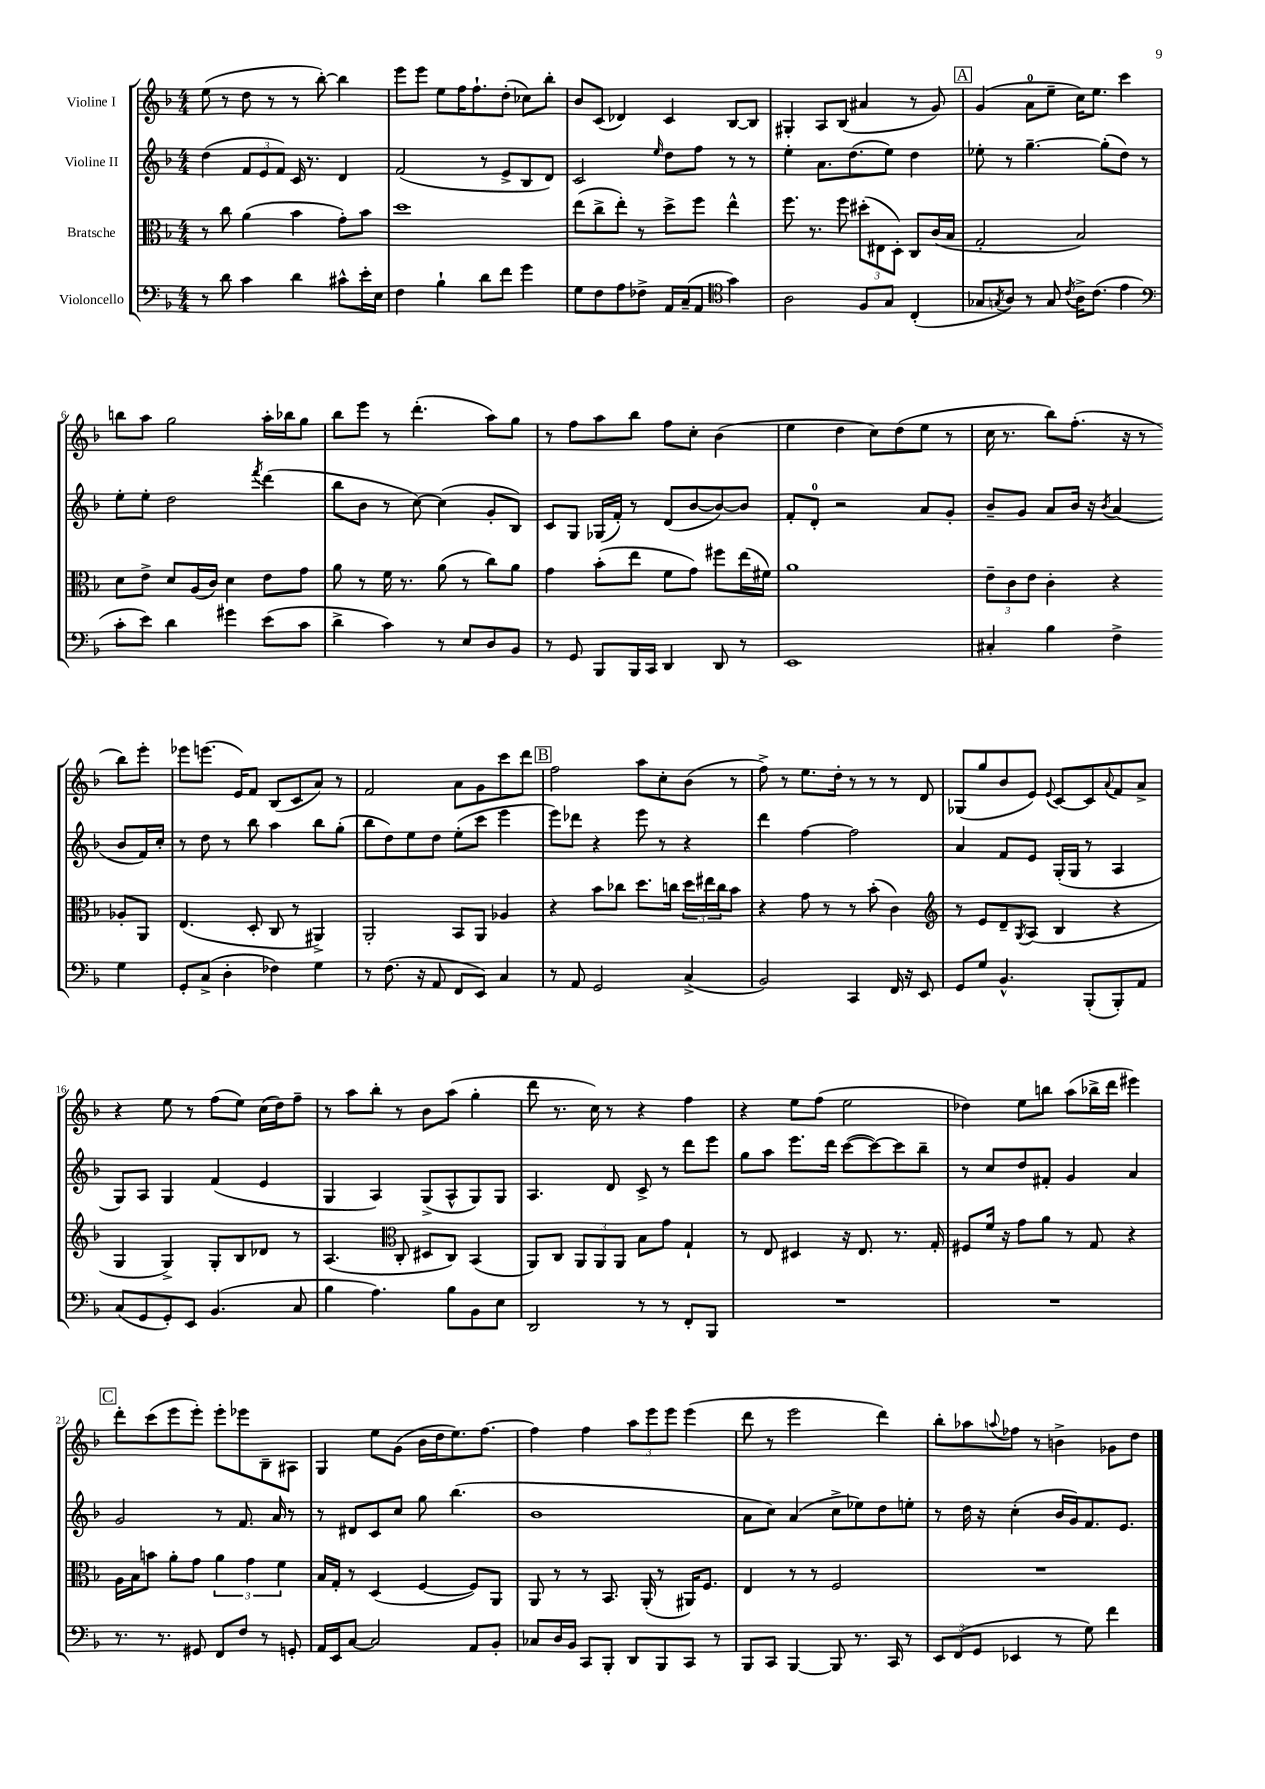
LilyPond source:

<<
\new StaffGroup <<
\new Staff = "s0" \with { instrumentName = "Violine I" } {
    \clef treble \key f \major \numericTimeSignature \time 4/4
    e''8( r8 d''8 r8 r8 bes''8~-.) bes''4 |
    e'''8 e'''8 e''8 f''16 f''8.-! d''8-.( ces''8) bes''8-. |
    bes'8 c'8( des'4) c'4 bes8~ bes8 |
    gis4-. a8 bes8( ais'4 r8 g'8) |
    \mark \markup { \box "A" } g'4( a'8-0 e''8-- c''16) e''8. c'''4 |
    b''8 a''8 g''2 a''16-. bes''16 g''8 |
    bes''8 e'''8 r8 d'''4.-.( a''8) g''8 |
    r8 f''8 a''8 bes''8 f''8 c''8-. bes'4( |
    e''4 d''4 c''8) d''8( e''8 r8 |
    c''16 r8. bes''8) f''8.-.( r16 r8 bes''8) e'''8-. |
    ees'''8 e'''8.( e'16) f'8 bes8( c'8 a'8) r8 |
    f'2 a'8 g'8 c'''8 d'''8 |
    \mark \markup { \box "B" } f''2 a''8 c''8-. bes'8( r8 |
    f''8->) r8 e''8. d''16-. r8 r8 r8 d'8 |
    ges8( g''8 bes'8 e'8) \appoggiatura { e'8 } c'8~ c'8 \appoggiatura { a'8 } f'8 a'8-> |
    r4 e''8 r8 f''8( e''8) c''16( d''16) f''8-- |
    r8 a''8 bes''8-. r8 bes'8 a''8( g''4-. |
    d'''8 r8. c''16) r8 r4 f''4 |
    r4 e''8 f''8( e''2 |
    des''4) e''8 b''8 a''8( bes''16-> d'''16 eis'''4) |
    \mark \markup { \box "C" } d'''8-. c'''8( e'''8 e'''8-.) e'''8-. ees'''8 bes8-- ais8 |
    g4 e''8 g'8( bes'16 d''16 e''8.) f''8.~ |
    f''4 f''4 \tuplet 3/2 { a''8 e'''8 e'''8 } e'''4( |
    d'''8 r8 e'''2 d'''4) |
    bes''8-. aes''8 \appoggiatura { a''8 } fes''8 r8 b'4-> ges'8 d''8 \bar "|." |
}
\new Staff = "s1" \with { instrumentName = "Violine II" } {
    \clef treble \key f \major \numericTimeSignature \time 4/4
    d''4( \tuplet 3/2 { f'8 e'8 f'8) } c'16 r8. d'4 |
    f'2( r8 e'8-> bes8 d'8) |
    c'2 \grace { e''16 } d''8 f''8 r8 r8 |
    e''4-. a'8. d''8.( e''8) d''4 |
    \mark \markup { \box "A" } ees''8-. r8 g''4.~-- g''8-.( d''8) r8 |
    e''8-. e''8-. d''2 \acciaccatura { f'''8 } d'''4( |
    bes''8 bes'8 r8 c''8~) c''4( g'8-. bes8) |
    c'8 g8 ges16( f'16-.) r8 d'8( bes'8~ bes'8~) bes'8 |
    f'8-. d'8-0-. r2 a'8 g'8-. |
    bes'8-- g'8 a'8 bes'16 r16 \acciaccatura { bes'8 } a'4( bes'8 f'16) c''16-. |
    r8 d''8 r8 bes''8 a''4 bes''8 g''8-.( |
    bes''8 d''8) e''8 d''8 e''8-.( c'''8 e'''4 |
    \mark \markup { \box "B" } e'''8) des'''8 r4 e'''8 r8 r4 |
    d'''4 f''4~ f''2 |
    a'4 f'8 e'8 g16-.( g16 r8 a4 |
    g8) a8 g4 f'4( e'4 |
    g4 a4) g8->( a8-^ g8) g8 |
    a4. d'8 c'8-> r8 d'''8 e'''8 |
    g''8 a''8 e'''8. d'''16 c'''8~( c'''8~) c'''8 bes''8-- |
    r8 c''8 d''8 fis'8-. g'4 a'4 |
    \mark \markup { \box "C" } g'2 r8 f'8. a'16 r8 |
    r8 dis'8 c'8 c''8 g''8 bes''4.( |
    bes'1 |
    a'8 c''8) a'4( c''8-> ees''8) d''8 e''8-. |
    r8 d''16 r16 c''4-.( bes'16 g'16) f'8. e'8. \bar "|." |
}
\new Staff = "s2" \with { instrumentName = "Bratsche" } {
    \clef alto \key f \major \numericTimeSignature \time 4/4
    r8 c''8 a'4( bes'4 g'8-.) bes'8 |
    d''1 |
    e''8( c''8-> e''8-.) r8 d''8-> f''8 e''4-^ |
    f''8. r8. f''8 \tuplet 3/2 { dis''8-.( eis8 d8-.) } c8 c'16( bes16 |
    \mark \markup { \box "A" } g2-. bes2) |
    d'8 e'8-> d'8 a16( c'16) d'4 e'8 g'8 |
    a'8 r8 f'16 r8. a'8( r8 c''8) a'8 |
    g'4 bes'8-.( e''8 f'8 g'8) fis''8 e''16( fis'16) |
    a'1 |
    \tuplet 3/2 { e'8-- c'8 e'8 } c'4-. r4 aes8-. a,8 |
    e4.( d8-. c8 r8 ais,4->) |
    a,2-. bes,8 a,8 aes4 |
    \mark \markup { \box "B" } r4 bes'8 ces''8 d''8. c''16 \tuplet 3/2 { d''16 eis''16 c''16 } bes'8 |
    r4 g'8 r8 r8 bes'8-.( c'4) |
    \clef treble r8 e'8 d'8-- \acciaccatura { g8 } a8( bes4 r4 |
    g4 g4->) g8-. bes8 des'8 r8 |
    a4.( \clef alto c8-. dis8 c8) bes,4( |
    a,8) c8 \tuplet 3/2 { a,8 a,8 a,8 } bes8 g'8 g4-! |
    r8 e8 dis4 r16 e8. r8. g16-. |
    fis8 f'16 r16 g'8 a'8 r8 g8 r4 |
    \mark \markup { \box "C" } a16 bes16 b'8 a'8-. g'8 \tuplet 3/2 { a'4 g'4 f'4 } |
    bes16 g16-. r8 d4( f4~ f8) a,8 |
    a,8 r8 r8 bes,8. a,16-.( r8 ais,16) f8. |
    e4 r8 r8 f2 |
    R1 \bar "|." |
}
\new Staff = "s3" \with { instrumentName = "Violoncello" } {
    \clef bass \key f \major \numericTimeSignature \time 4/4
    r8 d'8 c'4 d'4 cis'8-^ e'16-. e16 |
    f4 bes4-! d'8 f'8 g'4 |
    g8 f8 a8 fes8-> a,16 c16--( a,8 \clef tenor g'4) |
    a2 f8 g8 c4-.( |
    \mark \markup { \box "A" } ges8 \acciaccatura { g8 } a8) r8 g8 \acciaccatura { c'8 } a16-> c'8.( e'4 |
    \clef bass c'8-. e'8) d'4 gis'4 e'8( c'8 |
    d'4-> c'4) r8 e8 d8 bes,8 |
    r8 g,8 bes,,8 bes,,16 c,16 d,4 d,8 r8 |
    e,1 |
    cis4-. bes4 f4-> g4 |
    g,8-. c8->( d4-. fes4) g4 |
    r8 f8.( r16 a,8 f,8 e,8) c4 |
    \mark \markup { \box "B" } r8 a,8 g,2 c4->( |
    bes,2) c,4 f,16 r16 e,8 |
    g,8 g8 bes,4.-^ bes,,8-.( bes,,8-.) a,8 |
    c8( g,8 g,8-.) e,8 bes,4.( c8 |
    bes4 a4.) bes8 bes,8 e8 |
    d,2 r8 r8 f,8-. bes,,8 |
    R1 |
    R1 |
    \mark \markup { \box "C" } r8. r8. gis,8 f,8 f8 r8 g,8-. |
    a,16 e,16 c8~ c2 a,8 bes,8-. |
    ces8 d16 bes,16 c,8 bes,,8-. d,8 bes,,8 c,8 r8 |
    bes,,8 c,8 bes,,4~ bes,,8 r8. c,16 r8 |
    \tuplet 3/2 { e,8 f,8( g,8 } ees,4 r8 g8) f'4 \bar "|." |
}
>>
>>
